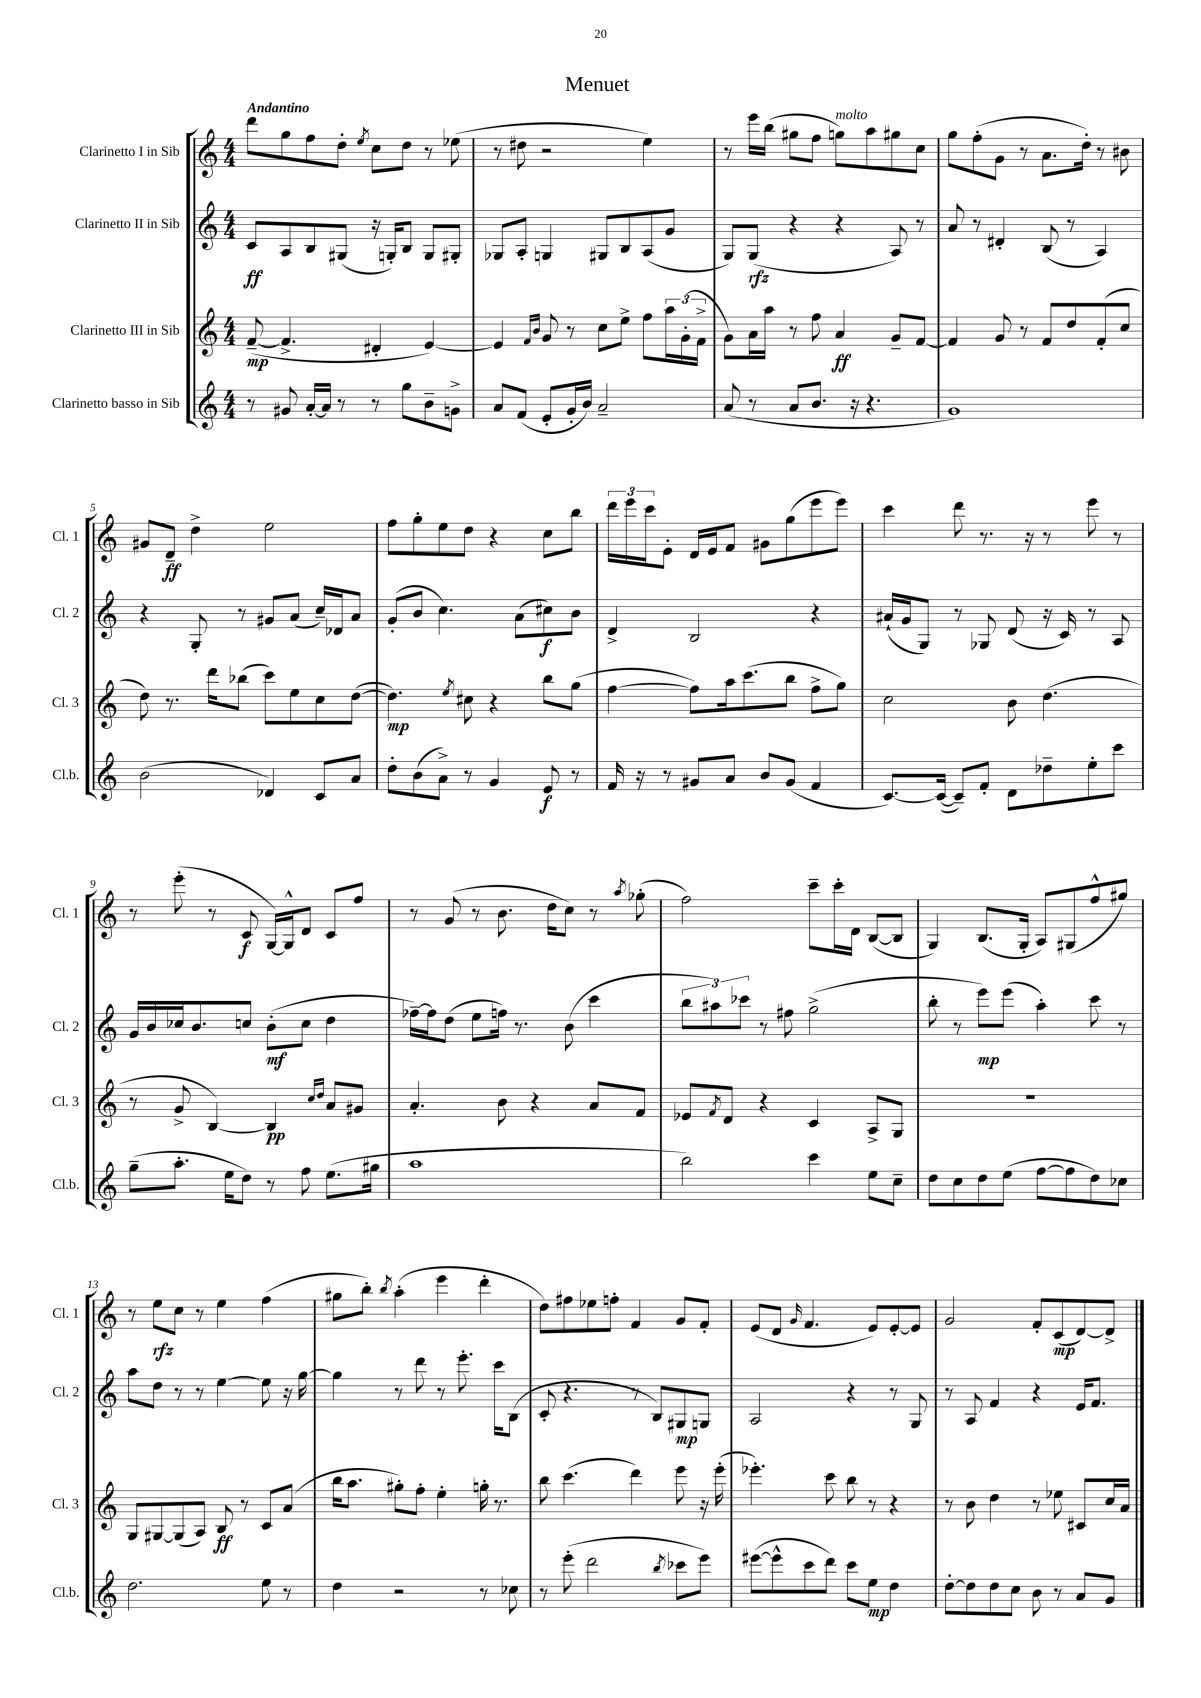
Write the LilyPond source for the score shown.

\header { title = "Menuet" }
<<
\new StaffGroup <<
\new Staff = "s0" \with { instrumentName = "Clarinetto I in Sib" shortInstrumentName = "Cl. 1" } {
    \clef treble \key c \major \numericTimeSignature \time 4/4 \tempo "Andantino"
    d'''8 g''8 f''8 d''8-. \acciaccatura { e''8 } c''8 d''8 r8 ees''8( |
    r8 dis''8 r2 e''4) |
    r8 e'''16 b''16( gis''8 f''8 g''8^\markup { \italic "molto" }) a''8 gis''8 c''8 |
    g''8 f''8-.( g'8 r8 a'8. d''16-.) r8 bis'8 |
    gis'8 d'8--\ff d''4-> e''2 |
    f''8 g''8-. e''8 d''8 r4 c''8 b''8 |
    \tuplet 3/2 { d'''16 e'''16 c'''16 } e'8-. d'16 e'16 f'8 gis'8 g''8( e'''8 e'''8) |
    c'''4 d'''8 r8. r16 r8 e'''8 r8 |
    r8 e'''8-.( r8 c'8\f g16~) g16-^ d'8 c'8 f''8 |
    r8 g'8( r8 b'8. d''16 c''8) r8 \acciaccatura { a''8 } ges''8-.( |
    f''2) c'''8-- c'''16-. d'16 b8~( b8 |
    g4) b8.( g16-. a8) gis8( f''8-^ gis''8) |
    r8 e''8\rfz c''8 r8 e''4 f''4( |
    gis''8 b''8-.) \acciaccatura { b''8 } a''4-.( e'''4 d'''4-. |
    d''8) fis''8 ees''8 f''8-. f'4 g'8 f'8-. |
    e'8( d'8 \grace { g'16 } f'4. e'8) e'8~-. e'8 |
    g'2 f'8-. c'8\mp( d'8~) d'8-> \bar "|." |
}
\new Staff = "s1" \with { instrumentName = "Clarinetto II in Sib" shortInstrumentName = "Cl. 2" } {
    \clef treble \key c \major \numericTimeSignature \time 4/4
    c'8\ff a8 b8 gis8( r16 g16-.) b8 g8 gis8-. |
    ges8 a8-. g4 gis8 b8 a8( g'8 |
    g8) g8\rfz( r4 r4 a8) r8 |
    a'8 r8 dis'4-. b8( r8 a4) |
    r4 g8-. r8 gis'8 a'8( c''16--) des'16 a'8 |
    g'8-.( b'8 c''4.) a'8( cis''8\f) b'8 |
    d'4-> b2 r4 |
    ais'16-!( g'16 g8) r8 ges8 d'8( r16 c'16) r8 a8 |
    g'16 b'16 ces''16 b'8. c''8 b'8-.\mf( c''8 d''4 |
    fes''16~--) fes''16 d''8( e''8 f''16) r8. b'8( c'''4 |
    \tuplet 3/2 { b''8 ais''8) ces'''8 } r8 fis''8 g''2->( |
    b''8-. r8 e'''8\mp) e'''8( a''4-.) c'''8 r8 |
    a''8 d''8 r8 r8 e''4~ e''8 r16 g''16~ |
    g''4 r8 d'''8 r8 e'''8.-. c'''16 b8( |
    c'8-. r4. r8 b8) gis8\mp g8 |
    a2 r4 r8 g8 |
    r8 a8 f'4 r4 e'16 f'8. \bar "|." |
}
\new Staff = "s2" \with { instrumentName = "Clarinetto III in Sib" shortInstrumentName = "Cl. 3" } {
    \clef treble \key c \major \numericTimeSignature \time 4/4
    f'8~--\mp( f'4.-> dis'4-. e'4~) |
    e'4 \grace { f'16 b'16 } g'8 r8 c''8 e''8-> f''8 \tuplet 3/2 { a''16 g'16-.( f'16-> } |
    g'8) a'16 a''16 r8 f''8 a'4\ff g'8-- f'8~ |
    f'4 g'8 r8 f'8 d''8 f'8-.( c''8 |
    d''8) r8. d'''16 bes''8( c'''8) e''8 c''8 d''8~( |
    d''4.\mp) \acciaccatura { e''8 } cis''8 r4 b''8 g''8( |
    f''4~ f''8) a''16 c'''8.( b''8 f''8-> g''8) |
    c''2 b'8 d''4.( |
    r8 g'8-> b4~) b4\pp \grace { c''16 d''16 } a'8 gis'8 |
    a'4.-. b'8 r4 a'8 f'8 |
    ees'8 \acciaccatura { f'8 } d'8 r4 c'4 a8-> g8 |
    R1 |
    g8 gis8~ gis8( a8) b8\ff r8 c'8 a'8( |
    b''16 a''8. gis''8-.) f''8-. e''4-. g''16-. r8. |
    b''8 c'''4.( d'''4) e'''8 r16 e'''16-.( |
    ees'''4.-.) c'''8 b''8 r8 r4 |
    r8 b'8 d''4 r8 ees''8 cis'8 c''16 a'16 \bar "|." |
}
\new Staff = "s3" \with { instrumentName = "Clarinetto basso in Sib" shortInstrumentName = "Cl.b." } {
    \clef treble \key c \major \numericTimeSignature \time 4/4
    r8 gis'8 a'16~-. a'16 r8 r8 g''8 b'8-- g'8-> |
    a'8 f'8( e'8-. g'16-. b'16) a'2-- |
    a'8( r8 a'8 b'8. r16 r4. |
    g'1) |
    b'2( des'4) c'8 a'8 |
    d''8-. b'8( a'8->) r8 g'4 e'8\f r8 |
    f'16 r16 r8 gis'8 a'8 b'8 gis'8( f'4 |
    c'8.~) c'16~( c'8--) f'8-. d'8 des''8-- e''8-. c'''8 |
    g''8--( a''8.-. e''16 d''8) r8 f''8 e''8.( gis''16 |
    a''1 |
    b''2) c'''4 e''8 c''8-- |
    d''8 c''8 d''8 e''8( f''8~ f''8 d''8) ces''8 |
    d''2. e''8 r8 |
    d''4 r2 r8 ces''8 |
    r8 e'''8-.( d'''2 \acciaccatura { b''8 } ces'''8 e'''8) |
    eis'''8~( eis'''8-^ c'''8 d'''8) c'''8 e''8\mp d''4 |
    d''8~-. d''8 d''8 c''8 b'8 r8 a'8 g'8 \bar "|." |
}
>>
>>
